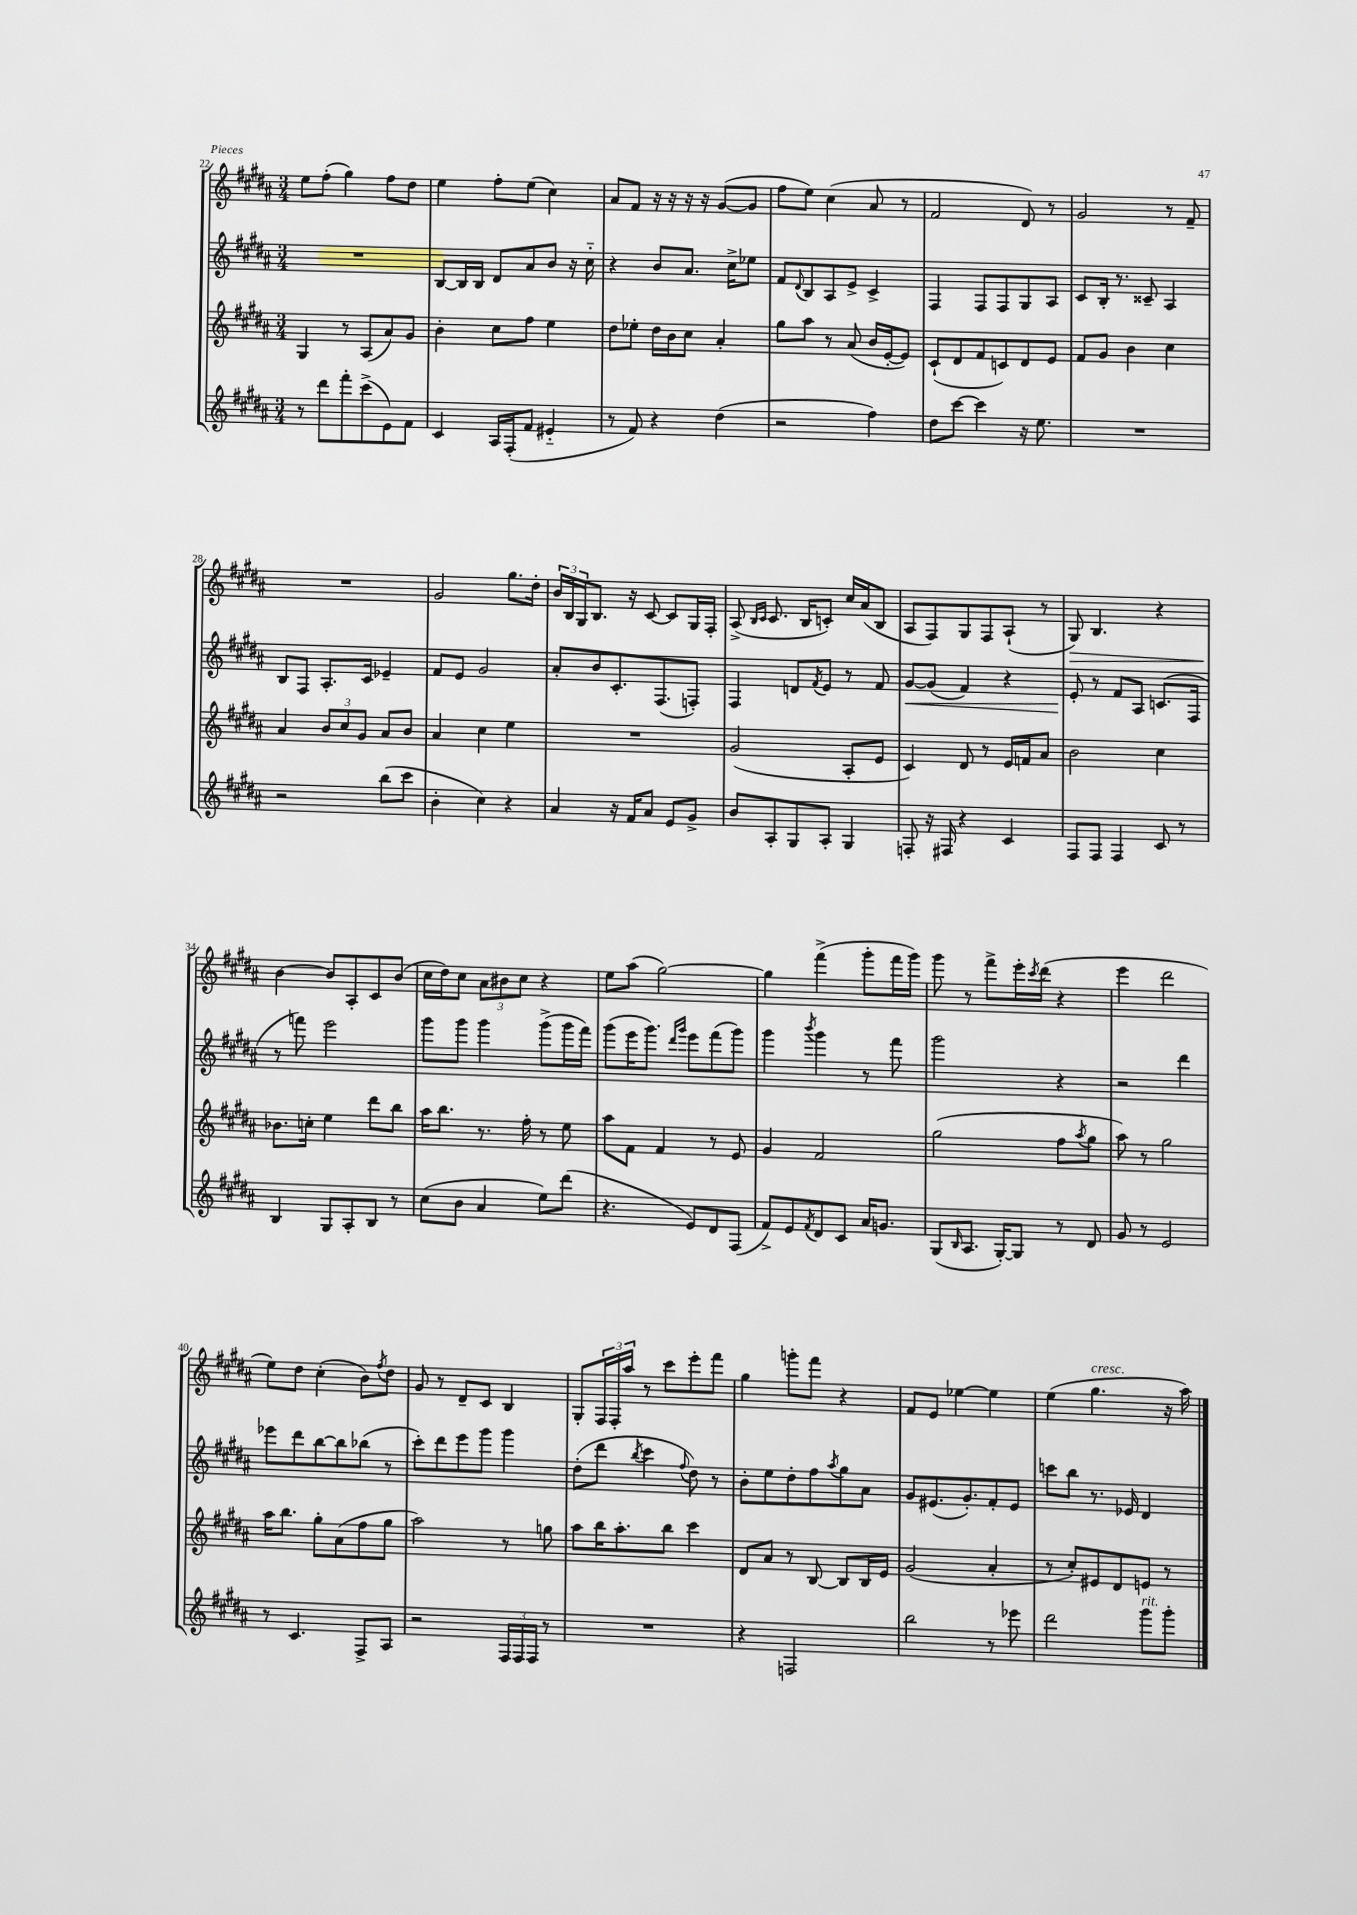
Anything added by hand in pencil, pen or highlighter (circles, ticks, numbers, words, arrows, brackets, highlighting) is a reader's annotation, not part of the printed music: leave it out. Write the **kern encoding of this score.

**kern	**kern	**kern	**kern
*staff4	*staff3	*staff2	*staff1
*clefG2	*clefG2	*clefG2	*clefG2
*k[f#c#g#d#a#]	*k[f#c#g#d#a#]	*k[f#c#g#d#a#]	*k[f#c#g#d#a#]
*M3/4	*M3/4	*M3/4	*M3/4
8r	4G#/	2.r	8ee\L
8ddd#\L	.	.	(8ff#'\J
8fff#'\	8r	.	4gg#\)
(8ccc#^\	(8A#/L	.	.
8e\)	8a#/)	.	8ff#\L
8f#\J	8g#/J	.	8dd#\J
=	=	=	=
4c#/	4b'\	[8B/L	4ee\
.	.	16B/]L	.
.	.	16B/JJ	.
16A#/LL	8cc#\L	8d#/L	8ff#'\L
(16F#'/J	.	.	.
8f#/J	8ff#\J	8a#/	(8ee\J
4e#'~/	4ee\	8b/J	4cc#\)
.	.	16r	.
.	.	16cc#'~\	.
=	=	=	=
8r	8dd#\L	4r	8a#/L
8f#/)	8ee-'\J	.	8f#/J
4r	16dd#\LL	8b/L	16r
.	16b\J	.	16r
.	8cc#\J	8.a#/J	16r
.	.	.	16r
(4dd#\	4a#'/	.	([8g#/L
.	.	16cc#^\LK	.
.	.	8ee-\J	8g#/]J
=	=	=	=
2r	8gg#\L	8f#/L	8ff#\L
.	.	8qqd#/	.
.	8aa#\J	8B/	8ee\J)
.	8r	8A#/	(4cc#\
.	(8a#/	8e^/J	.
4ff#\)	16b/LL	4c#^/	8a#/
.	[16e'/J	.	.
.	8e/]J)	.	8r
=	=	=	=
8dd#\L	(8c#`/L	4F#/	2f#/
[8ccc#\J	8d#/	.	.
4ccc#\]	8f#/	8F#/L	.
.	8c/)	8F#/	.
16r	8d#/	8G#/	8d#/)
8.ee\	.	.	.
.	8e/J	8A#/J	8r
=	=	=	=
2.r	8f#/L	8c#/L	2g#/
.	8g#/J	16B'/Jk	.
.	.	8.r	.
.	4b\	.	.
.	.	8c##~/	.
.	4cc#\	4A#/	8r
.	.	.	8f#~/
=	=	=	=
2r	4a#/	8B/L	2.r
.	.	8F#/J	.
.	12b/L	8.A#'/L	.
.	12cc#/	.	.
.	12g#/J	.	.
.	.	16c#/Jk	.
(8bb\L	8a#/L	4e-~/	.
8ccc#\J	8b/J	.	.
=	=	=	=
4b'\	4a#/	8f#/L	2g#/
.	.	8e/J	.
4cc#\)	4cc#\	2g#/	.
4r	4ee\	.	8.gg#\L
.	.	.	16dd#'\Jk
=	=	=	=
4a#/	2.r	8a#'/L	24b/LL
.	.	.	24B/
.	.	.	24G#/J
.	.	8b/	8.B/J
16r	.	8.c#'/	.
16f#/LK	.	.	16r
8a#/J	.	.	[8c#/
.	.	(8.F#/	.
8e/L	.	.	8c#/]L
8g#^/J	.	8F'/J)	16G#/L
.	.	.	16F#'/JJ
=	=	=	=
8b/L	(2g#/	4F#/	(8A#^/
.	.	.	16qqB/LL
.	.	.	16qqc#/JJ
8A#'/	.	.	8.c#/
8G#/	.	8d/L	.
.	.	.	16B/LK
.	.	8qf#/	.
8A#'/J	.	8e/J	8c'/J)
4G#/	8A#'/L	8r	16cc#/LL
.	.	.	(16a#/J
.	8e/J	8f#/	8B/J
=	=	=	=
8F'/	4c#/)	[8g#/L	8A#/L
16r	.	(8g#/]J	8F#/)
16F#/	.	.	.
4r	8d#/	4f#/)	8G#/
.	8r	.	8F#/
4c#/	16e/LL	4r	(8A#`/J
.	16f/J	.	.
.	8a#/J	.	8r
=	=	=	=
8F#/L	2b\	8e'/	8G#/)
8F#/J	.	8r	4.B/
4F#/	.	8f#/L	.
.	.	8A#/J	.
8c#/	4cc#\	(8.c/L	4r
8r	.	.	.
.	.	16F#/Jk	.
=	=	=	=
4B/	8.b-\L	8r	[4b\
.	.	8fff\)	.
.	16cc'\Jk	.	.
8G#/L	4ee\	2eee\	8b/]L
8A#'/	.	.	8A#'/
8B/J	8ddd#\L	.	8c#/
8r	8bb\J	.	(8b/J
=	=	=	=
(8cc#\L	16aa#\LK	8ggg#\L	16cc#\LL
.	8.bb\J	.	16dd#\J)
8b\J	.	8ggg#\J	8cc#\J
4a#/	8.r	4ggg#\	12a#\L
.	.	.	12b#\
.	.	.	12cc#\J
.	16ff#'\	.	.
8ee\L)	8r	(8ggg#^\L	4r
(8ddd#\J	8ee\	16ggg#\L	.
.	.	16fff#\JJ)	.
=	=	=	=
4.r	8aa#\L	(8ggg#\L	8ee\L
.	8f#\J	16eee\K	(8aa#\J
.	.	8.ggg#\J)	.
.	4f#/	.	[2gg#\)
.	.	16qqddd#/LL	.
.	.	16qqggg#/JJ	.
8e/L)	.	8eee\L	.
8d#/	8r	(8fff#\	.
(8F#/J	8e/	8ggg#\J)	.
=	=	=	=
8f#^/L)	4g#/	4ggg#\	4gg#\]
8e/	.	.	.
8qf#/	.	8qbbb/	.
8d#/	2f#/	4ggg#\	(4fff#^\
8c#/J	.	.	.
16a#/LK	.	8r	8ggg#'\L
8.g/J	.	.	.
.	.	8fff#\	16fff#\L
.	.	.	16ggg#\JJ)
=	=	=	=
(8G#/L	(2gg#\	2ggg#\	8ggg#\
16qqB/	.	.	.
8.A#/J	.	.	8r
.	.	.	8fff#^\L
[16G#'/LK)	.	.	.
8G#/]J	.	.	16eee'\L
.	.	.	8qccc#/
.	.	.	(16ddd#\JJ
8r	8ff#\L	4r	4r
.	8qaa#/	.	.
8d#/	8gg#\J	.	.
=	=	=	=
8g#/	8aa#\)	2r	4eee\
8r	8r	.	.
2e/	2gg#\	.	2ddd#\
.	.	4ddd#\	.
=	=	=	=
8r	16aa#\LK	8eee-\L	8ee\L)
.	8.bb\J	.	.
4.c#/	.	8ddd#\	8dd#\J
.	8gg#'\L	[8bb\	(4cc#'\
.	(8a#\	8bb\]	.
8F#^/L	8ff#\	(8bb-\J	8b\L)
.	.	.	8qff#/
8A#/J	8gg#\J	8r	8dd#\J
=	=	=	=
2r	2aa#\)	8ccc#'\L)	8g#/
.	.	8ddd#\	8r
.	.	8eee\	8d#~/L
.	.	8ggg#\J	8c#/J
24F#/LL	8r	4ggg#\	4B/
24F#/	.	.	.
24F#/JJ	.	.	.
8r	8gg\	.	.
=	=	=	=
2.r	8aa#\L	(8dd#'\L	8G#'/L
.	16bb\K	8ddd#\J	24F#/L
.	.	.	24F#'/
.	8.aa#'\	.	.
.	.	.	24aa#/JJ
.	.	8qbb/	.
.	.	4ccc#\	8r
.	8bb\J	.	8ccc#\L
.	.	8qqff#/	.
.	4ccc#\	8dd#\)	8eee'\
.	.	8r	8fff#\J
=	=	=	=
4r	8d#/L	8b'\L	4gg#\
.	8a#/J	8ee\	.
2F/	8r	8dd#'\	8ggg'\L
.	[8B/	8ff#\	8fff#\J
.	.	8qaa#/	.
.	8B/]L	8gg#\	4r
.	16B/L	8a#\J	.
.	16e/JJ	.	.
=	=	=	=
2bb\	(2g#/	8g#/L	8f#/L
.	.	(8.e#/	8e/J
.	.	.	[4ee-\
.	.	8.g#'/)	.
8r	4a#'/	8f#'/	4ee-\]
8eee-\	.	8e#/J	.
=	=	=	=
2ddd#\	8r	8ccc\L	(4ee\
.	8cc#'/L)	8bb\J	.
.	8e#/	8.r	4.gg#\
.	8d#/	.	.
.	.	16e-/	.
8ggg#\L	8e/J	4d#/	.
8ggg#'\J	8r	.	16r
.	.	.	16aa#\)
==	==	==	==
*-	*-	*-	*-
